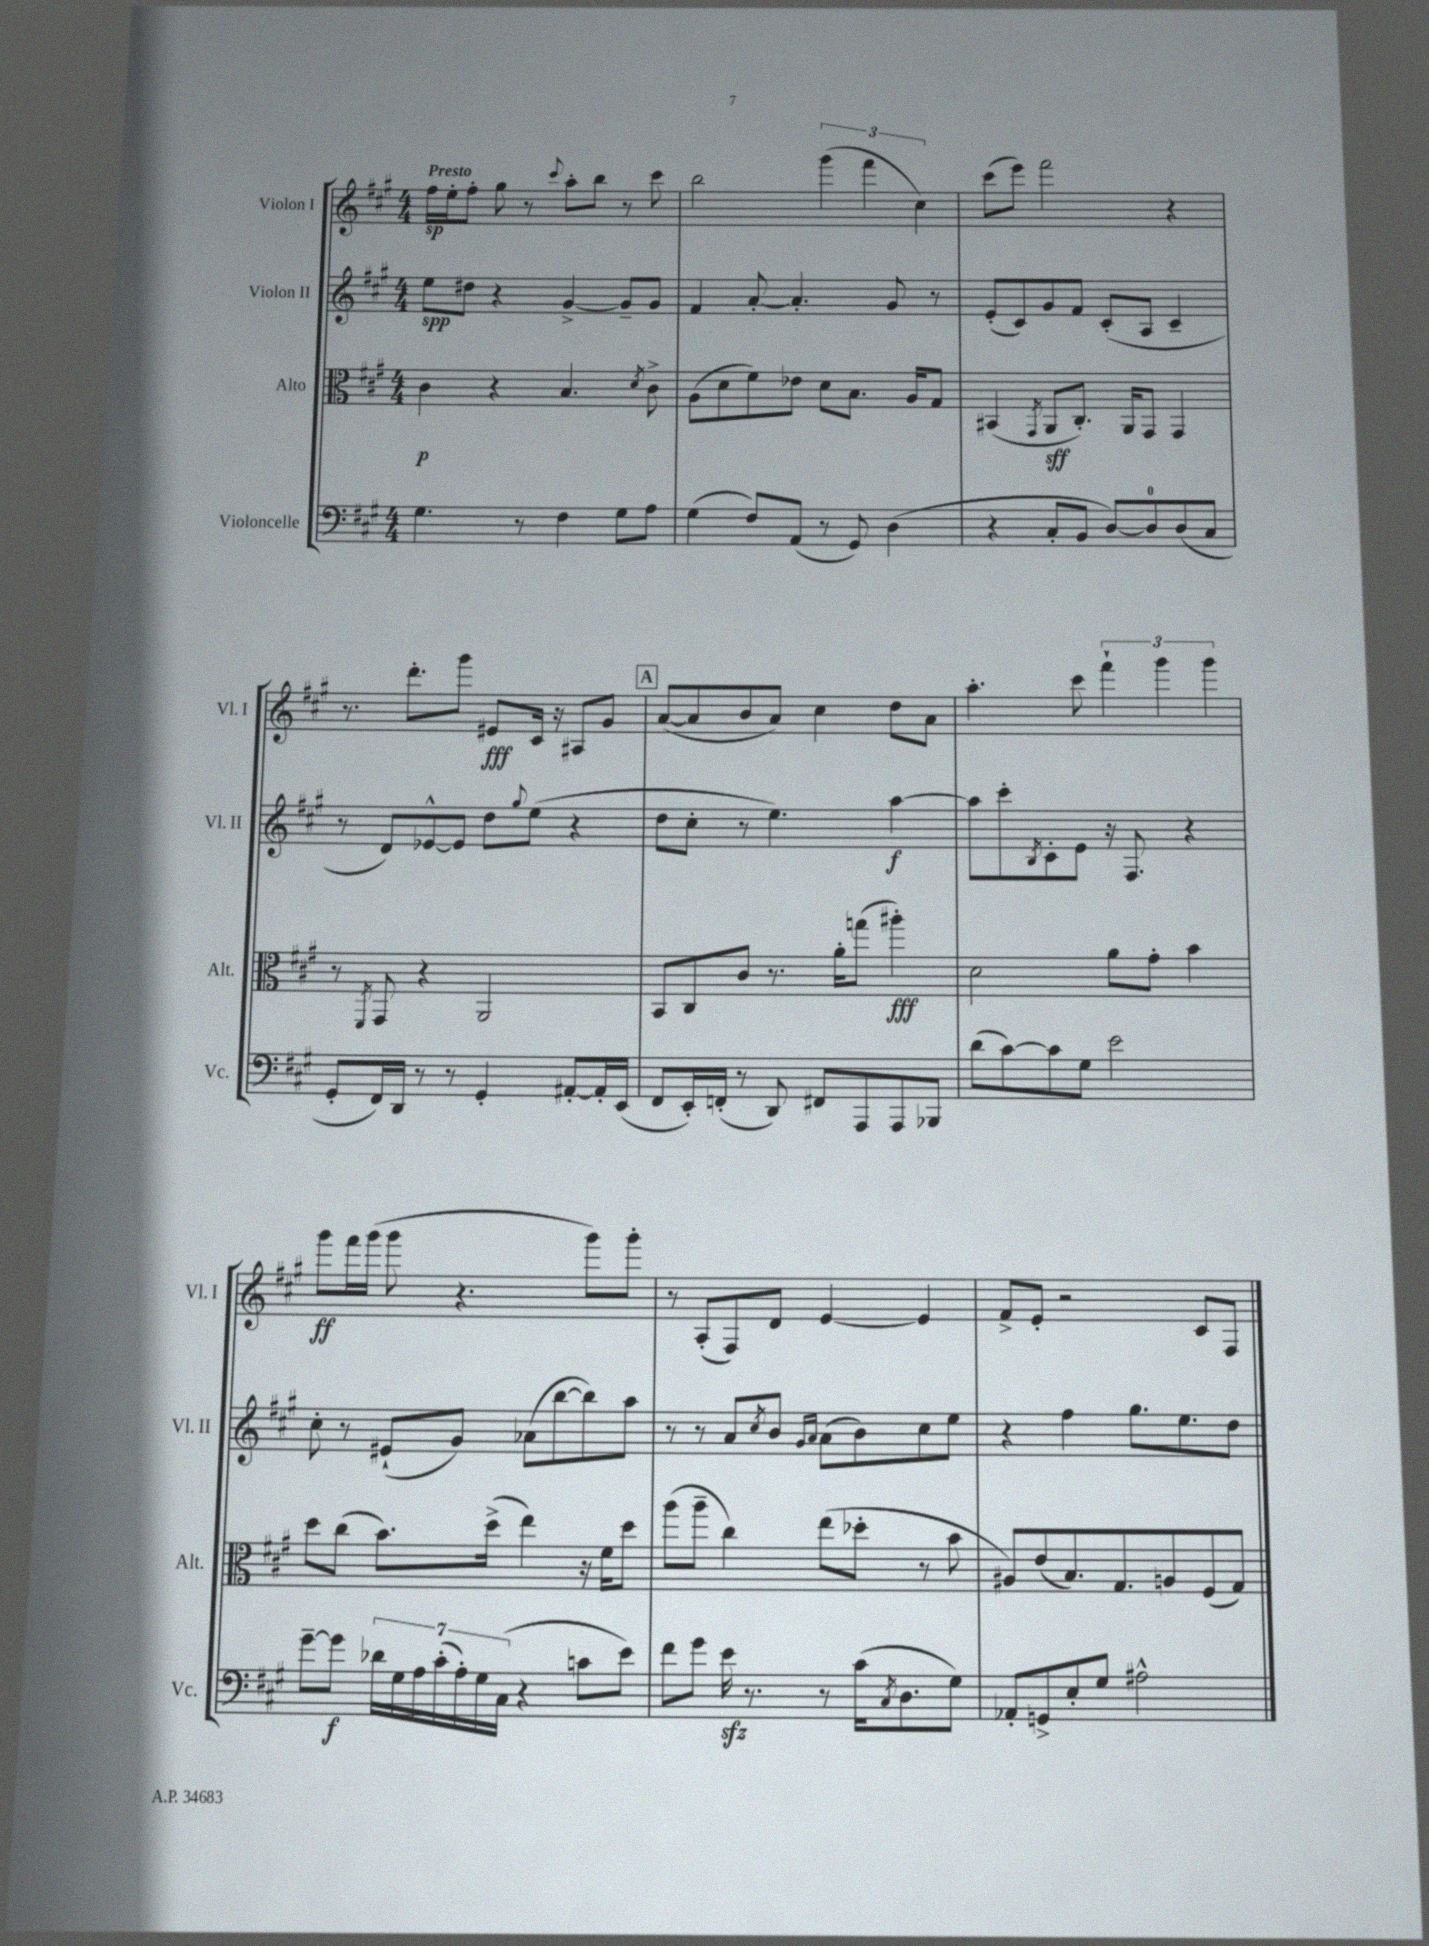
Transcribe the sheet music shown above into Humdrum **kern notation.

**kern	**dynam	**kern	**dynam	**kern	**dynam	**kern	**dynam
*part4	*part4	*part3	*part3	*part2	*part2	*part1	*part1
*staff4	*staff4	*staff3	*staff3	*staff2	*staff2	*staff1	*staff1
*I"Violoncelle	*	*I"Alto	*	*I"Violon II	*	*I"Violon I	*
*I'Vc.	*	*I'Alt.	*	*I'Vl. II	*	*I'Vl. I	*
*clefF4	*	*clefC3	*	*clefG2	*	*clefG2	*
*k[f#c#g#]	*	*k[f#c#g#]	*	*k[f#c#g#]	*	*k[f#c#g#]	*
*M4/4	*	*M4/4	*	*M4/4	*	*M4/4	*
=1	=1	=1	=1	=1	=1	=1	=1
!	!	!	!	!	!	!LO:TX:a:B:t=Presto	!
4.G#\	.	4c#\	p	8ee\L	spp	16ff#\LL	sp
.	.	.	.	.	.	16ee'\J	.
.	.	.	.	8dd#X\J	.	8ff#'\J	.
.	.	4r	.	4r	.	8gg#\	.
8r	.	.	.	.	.	8r	.
.	.	.	.	.	.	8qqccc#/	.
4F#\	.	4.B/	.	[4g#^/	.	8aa'\L	.
.	.	.	.	.	.	8bb\J	.
8G#\L	.	.	.	8g#~/L]	.	8r	.
.	.	8qd/	.	.	.	.	.
8A\J	.	8c#^\	.	8g#/J	.	8ccc#\	.
=2	=2	=2	=2	=2	=2	=2	=2
(4G#\	.	(8A\L	.	4f#/	.	2bb\	.
.	.	8d\	.	.	.	.	.
8F#/L)	.	8f#\)	.	[8a'/	.	.	.
(8AA/J	.	8e-X\J	.	4.a'/]	.	.	.
8r	.	8d\L	.	.	.	(6ggg#\	.
8GG#/)	.	8.B\J	.	.	.	.	.
.	.	.	.	.	.	6fff#\	.
(4D\	.	.	.	8g#/	.	.	.
.	.	16A/KL	.	.	.	.	.
.	.	.	.	.	.	6cc#\)	.
.	.	8G#/J	.	8r	.	.	.
=3	=3	=3	=3	=3	=3	=3	=3
4r	.	(4BB#X/	.	(8e'/L	.	(8ccc#\L	.
.	.	.	.	8c#/)	.	8eee\J)	.
.	.	8qGG#/	.	.	.	.	.
8C#'/L	.	8AA/L	sff	8g#/	.	2fff#\	.
8BB/J	.	8.C#'/J)	.	8f#/J	.	.	.
[8D/L)	.	.	.	(8c#'/L	.	.	.
.	.	16AA/KL	.	.	.	.	.
8D/]	.	8GG#/J	.	8A/J	.	.	.
(8D/	.	4GG#/	.	4c#~/	.	4r	.
8C#/J	.	.	.	.	.	.	.
!!LO:LB:g=z
=4	=4	=4	=4	=4	=4	=4	=4
8GG#'/L	.	8r	.	8r	.	8.r	.
.	.	8qFF#/	.	.	.	.	.
16FF#/L)	.	8GG#/	.	8d/L)	.	.	.
16DD/JJ	.	.	.	.	.	8.ddd'\L	.
8r	.	4r	.	[8e-X^^/	.	.	.
8r	.	.	.	8e-/J]	.	8ggg#\J	.
4GG#'/	.	2AA/	.	8dd\L	.	8e#X/L	fff
.	.	.	.	8qqgg#/	.	.	.
.	.	.	.	(8ee\J	.	16c#/Jk	.
.	.	.	.	.	.	16r	.
[8AA#X'/L	.	.	.	4r	.	8A#X/L	.
16AA#'/L]	.	.	.	.	.	8g#/J	.
(16EE/JJ	.	.	.	.	.	.	.
!!LO:REH:place=s1:t=A
=5	=5	=5	=5	=5	=5	=5	=5
8FF#/L	.	8BB/L	.	8dd\L	.	([8a/L	.
16EE'/L)	.	8C#/	.	8cc#'\J	.	8a/]	.
(16FFn'/JJ	.	.	.	.	.	.	.
8r	.	8c#/J	.	8r	.	8b/	.
8DD/)	.	8.r	.	4.ee\)	.	8a/J)	.
8FF#X/L	.	.	.	.	.	4cc#\	.
.	.	16a'\KL	.	.	.	.	.
8AAA/	.	(8ggn\J	.	.	.	.	.
8AAA/	.	4aa#X'\)	fff	[4aa\	f	8dd\L	.
8BBB-X/J	.	.	.	.	.	8a\J	.
=6	=6	=6	=6	=6	=6	=6	=6
(8d\L	.	2d\	.	8aa\L]	.	4.aa'\	.
[8c#\)	.	.	.	8ccc#'\	.	.	.
.	.	.	.	8qB/	.	.	.
8c#\]	.	.	.	8c#'\	.	.	.
8G#\J	.	.	.	8e\J	.	8ccc#\	.
2e\	.	8a\L	.	16r	.	6fff#`\	.
.	.	.	.	8.F#/	.	.	.
.	.	8g#'\J	.	.	.	.	.
.	.	.	.	.	.	6ggg#\	.
.	.	4b\	.	4r	.	.	.
.	.	.	.	.	.	6ggg#\	.
!!LO:LB:g=z
=7	=7	=7	=7	=7	=7	=7	=7
[8g#~\L	.	8dd\L	.	8cc#'\	.	8ggg#\L	ff
8g#\J]	f	(8cc#\J	.	8r	.	16fff#\L	.
.	.	.	.	.	.	(16ggg#\JJ	.
28d-X\LL	.	8.b\L)	.	(8e#X`/L	.	8ggg#\	.
28G#\	.	.	.	.	.	.	.
28A\	.	.	.	.	.	.	.
(28c#'\	.	.	.	.	.	.	.
.	.	.	.	8g#/J)	.	4.r	.
28A'\)	.	.	.	.	.	.	.
28G#\	.	.	.	.	.	.	.
.	.	(16dd^\Jk	.	.	.	.	.
(28C#\JJ	.	.	.	.	.	.	.
4r	.	4ee\)	.	(8a-X\L	.	.	.
.	.	.	.	[8bb\	.	.	.
8cn\L	.	16r	.	8bb\])	.	8ggg#\L)	.
.	.	16f#\KL	.	.	.	.	.
8e\J)	.	8dd\J	.	8aa\J	.	8ggg#'\J	.
=8	=8	=8	=8	=8	=8	=8	=8
8f#\L	.	(8aa\L	.	8r	.	8r	.
8g#\J	.	8aa~\J	.	8r	.	(8A'/L	.
16ezz\	.	4cc#\)	.	8a/L	.	8F#/)	.
8.r	.	.	.	.	.	.	.
.	.	.	.	8qcc#/	.	.	.
.	.	.	.	8b/J	.	8d/J	.
.	.	.	.	16qqg#/LL	.	.	.
.	.	.	.	16qqa/JJ	.	.	.
8r	.	(8ee\L	.	(8a\L	.	[4e/	.
(16c#\KL	.	8dd-X'\J	.	8b\)	.	.	.
8qC#/	.	.	.	.	.	.	.
8.D\	.	.	.	.	.	.	.
.	.	8r	.	8cc#\	.	4e/]	.
8G#\J)	.	8b\	.	8ee\J	.	.	.
=9	=9	=9	=9	=9	=9	=9	=9
8AA-X'/L	.	8A#X/L)	.	4r	.	8f#^/L	.
8GGn^/	.	(8e/	.	.	.	8e'/J	.
8E'/	.	8.B/)	.	4ff#\	.	2r	.
8G#/J	.	.	.	.	.	.	.
.	.	8.G#/	.	.	.	.	.
2A#X^^\	.	.	.	8.gg#\L	.	.	.
.	.	8An/	.	.	.	.	.
.	.	.	.	8.ee\	.	.	.
.	.	(8F#/	.	.	.	8c#/L	.
.	.	8G#/J)	.	8dd\J	.	8F#/J	.
==	==	==	==	==	==	==	==
*-	*-	*-	*-	*-	*-	*-	*-
